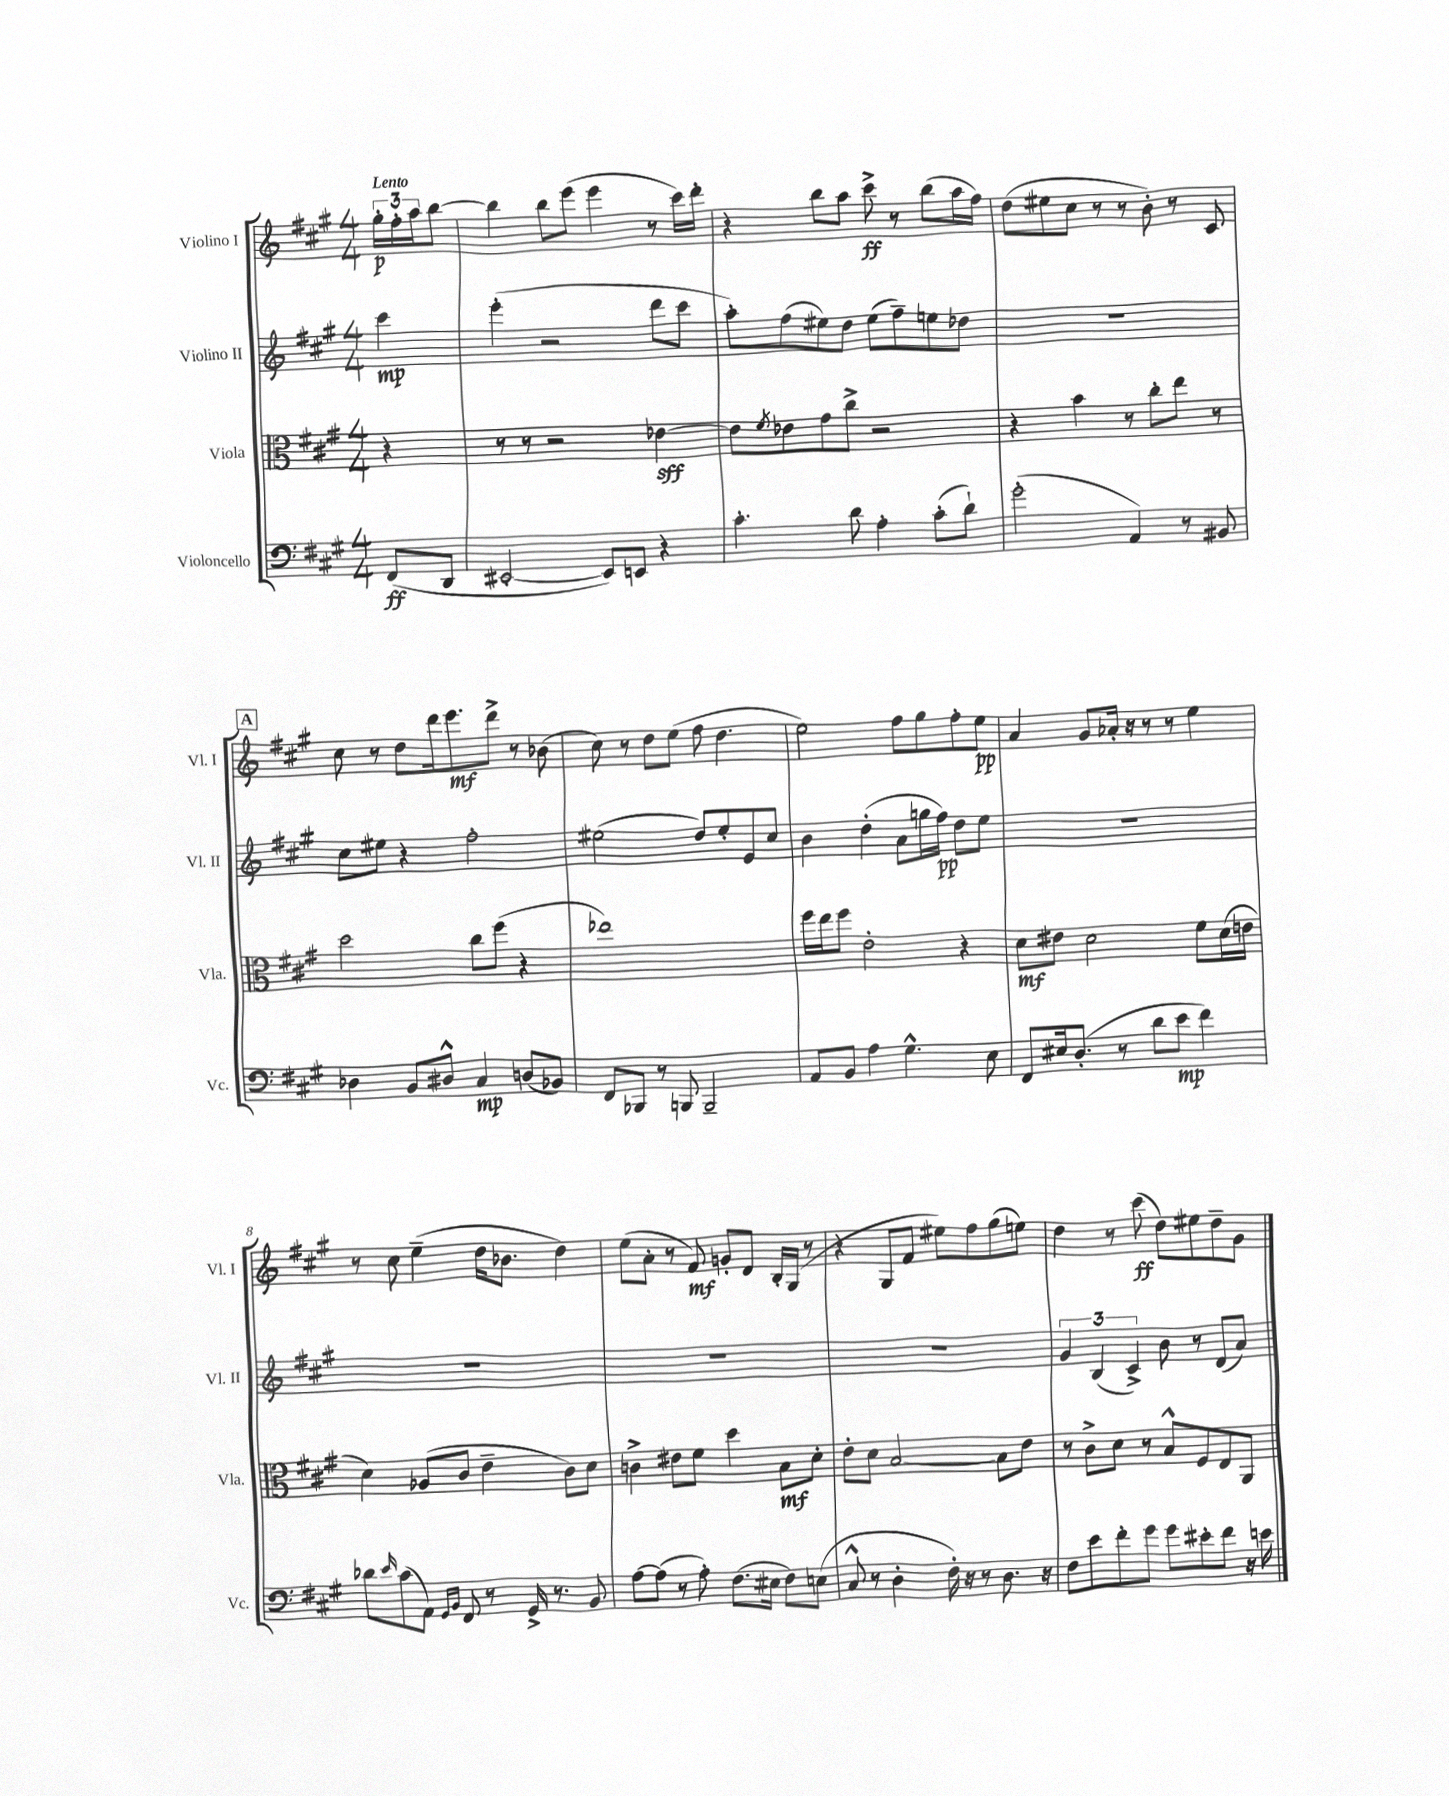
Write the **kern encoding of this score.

**kern	**kern	**kern	**kern
*staff4	*staff3	*staff2	*staff1
*clefF4	*clefC3	*clefG2	*clefG2
*k[f#c#g#]	*k[f#c#g#]	*k[f#c#g#]	*k[f#c#g#]
*M4/4	*M4/4	*M4/4	*M4/4
(8FF#	4r	4ccc#	24gg#'
.	.	.	24ff#'
.	.	.	24aa
8DD	.	.	[8bb
=	=	=	=
[2EE#'	8r	(4eee'	4bb]
.	8r	.	.
.	2r	2r	8bb
.	.	.	(8eee
8EE#])	.	.	4eee
8EE	.	.	.
4r	[4e-	8ddd	8r
.	.	8ccc#	16ccc#)
.	.	.	16ddd'
=	=	=	=
4.c#'	8e-]	8aa')	4r
.	8qf#	.	.
.	8e-	(8ff#	.
.	8g#	8ee#)	8bb
8d	8cc#^	8dd	8aa
4A'	2r	(8ee#	8ccc#^
.	.	8ff#~)	8r
(8c#'	.	8ee	(8bb
8d`)	.	8dd-	16aa
.	.	.	16ff#)
=	=	=	=
(2g#'	4r	1r	(8dd
.	.	.	8ee#
.	4b	.	8cc#
.	.	.	8r
4AA)	8r	.	8r
.	8cc#'	.	8b')
8r	8ee	.	8r
8BB#	8r	.	8c#
=	=	=	=
4D-	2dd	8cc#	8cc#
.	.	8ee#	8r
8BB	.	4r	8dd
8D#^^	.	.	16ddd
.	.	.	8.eee
4C#	8cc#	2ff#'	.
.	(8ff#	.	8ddd^
(8D	4r	.	8r
8BB-)	.	.	(8b-
=	=	=	=
8FF#	1ee-)	(2ee#	8cc#)
8BBB-	.	.	8r
8r	.	.	8dd
8BBB	.	.	(8ee
2BBB~	.	8dd)	8ff#
.	.	8ee#'	4.dd
.	.	8e	.
.	.	8cc#	.
=	=	=	=
8AA	16ff#	4b	2ee)
.	16ee	.	.
8BB	8ff#	.	.
4A	2e'	(4dd'	.
4.G#^^	.	8a	8ff#
.	.	16gg	8gg#
.	.	16ff#)	.
.	4r	8dd	8ff#'
8E	.	8ee	8ee
=	=	=	=
8FF#	8d	1r	4a
16E#	8e#	.	.
(8.D'	.	.	.
.	2d	.	8g#
8r	.	.	16a-'
.	.	.	16r
8d	.	.	8r
8e	.	.	8r
4f#)	8f#	.	4ee
.	(16d	.	.
.	16e	.	.
=	=	=	=
8d-	4d)	1r	8r
16qqe	.	.	.
(8c#	.	.	8cc#
8AA)	(8A-	.	(4ee~
16qqGG#	.	.	.
16qqBB	.	.	.
8FF#	8c#	.	.
8r	4e~	.	16dd
.	.	.	8.b-
16GG#^	.	.	.
8.r	.	.	.
.	8c#)	.	4dd)
8BB	8d	.	.
=	=	=	=
[8A	4c^	1r	(8ee
(8A]	.	.	8a'
8r	8e#	.	8r
8A')	8f#	.	8f#)
(8.F#	4dd	.	8g'
.	.	.	8d
16E#	.	.	.
8F#)	8B	.	16B'
.	.	.	(16G#
(8E	8d'	.	8r
=	=	=	=
8C#^^	8e'	1r	4r
8r	8d	.	.
4D'	[2B	.	8G#
.	.	.	8f#
16F#')	.	.	8ee#)
16r	.	.	.
8r	.	.	8ff#
8.D	8B]	.	(8gg#
.	8e	.	8ee)
16r	.	.	.
=	=	=	=
8F#	8r	6g#	4dd
8e	8c#^	.	.
.	.	(6B	.
8f#'	8d	.	8r
.	.	6c#^)	.
8g#	8r	.	(8ccc#
8g#	8B^^	8b	8dd)
8e#'	8F#	8r	8ee#
8f#	8E	(8d	8dd~
16r	8AA	8a)	8g#
16e	.	.	.
==	==	==	==
*-	*-	*-	*-
